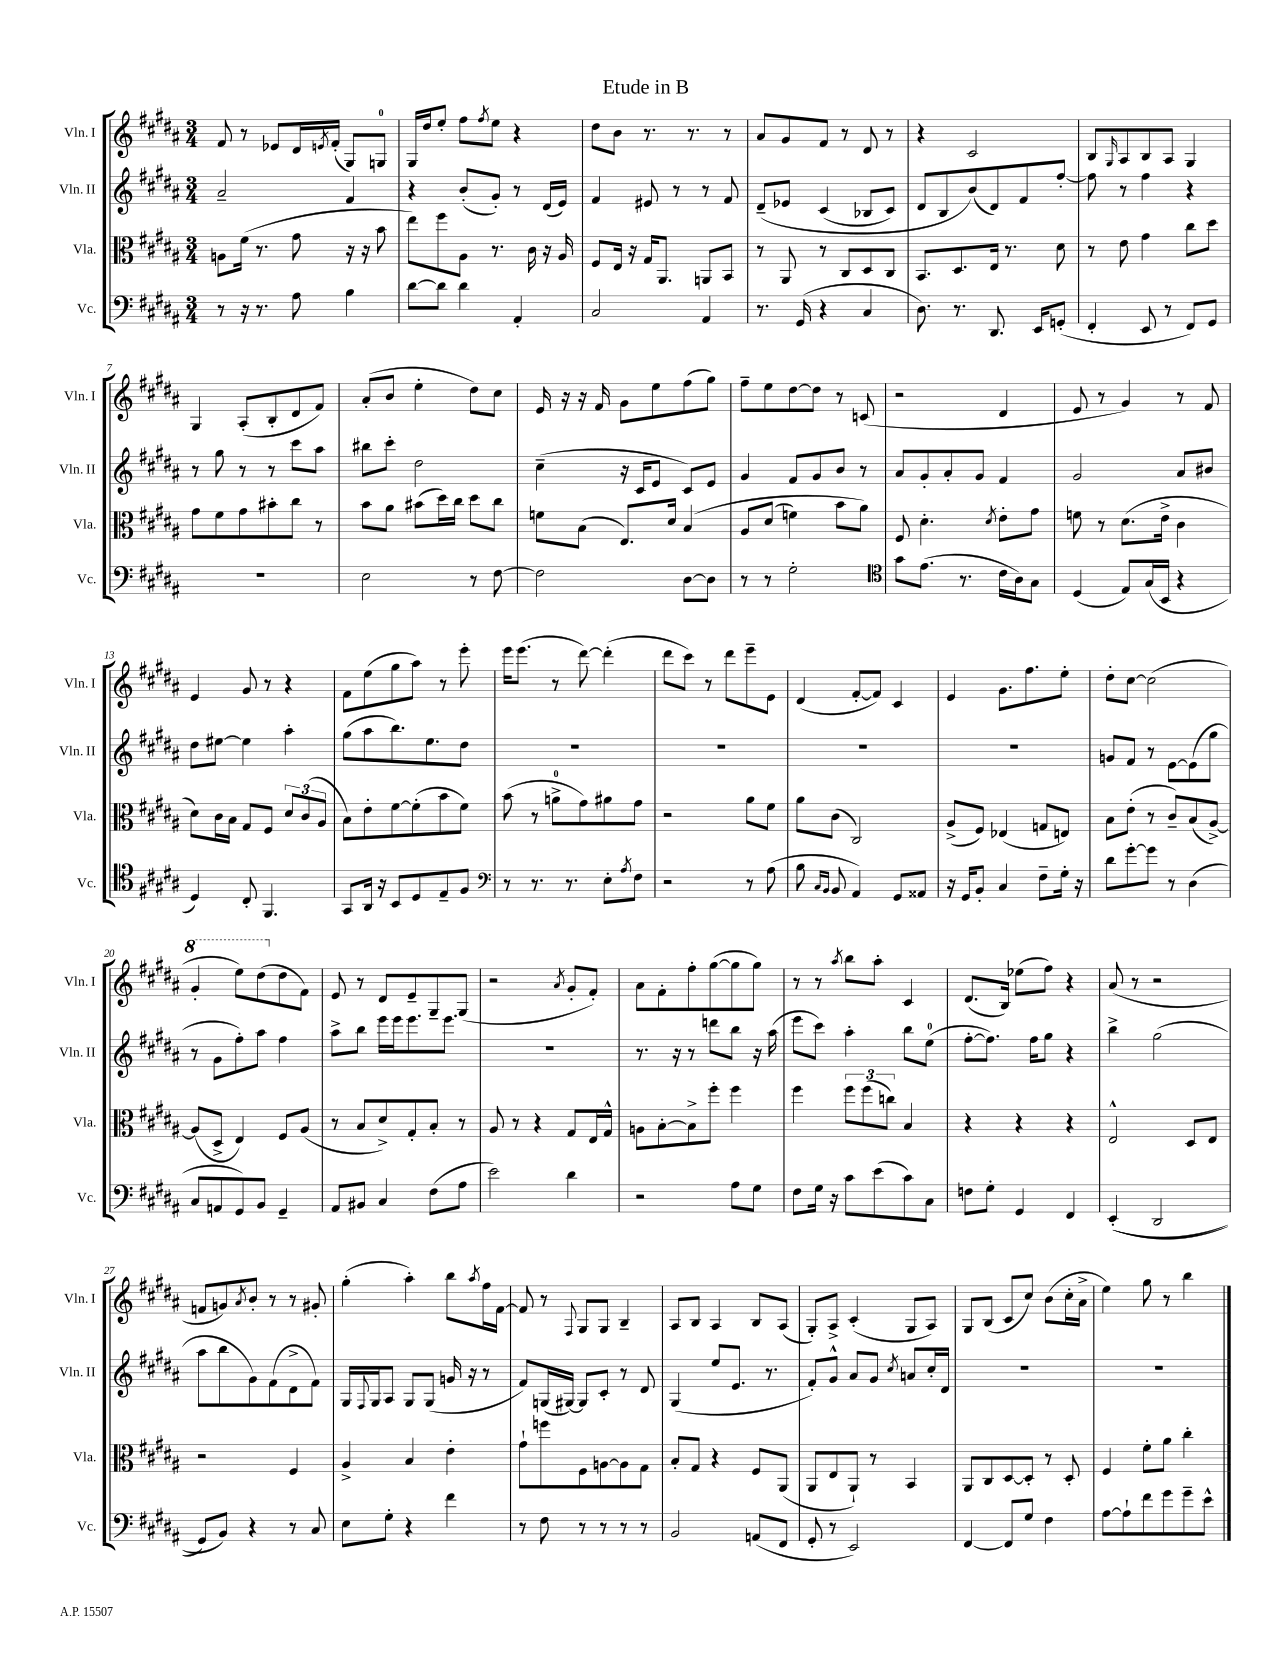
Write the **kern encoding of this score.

**kern	**kern	**kern	**kern
*staff4	*staff3	*staff2	*staff1
*clefF4	*clefC3	*clefG2	*clefG2
*k[f#c#g#d#a#]	*k[f#c#g#d#a#]	*k[f#c#g#d#a#]	*k[f#c#g#d#a#]
*M3/4	*M3/4	*M3/4	*M3/4
8r	8A\L	2a#~/	8f#/
16r	(16f#\Jk	.	8r
8.r	8.r	.	.
.	.	.	8e-/L
8A#\	8g#\	.	16d#/L
.	.	.	8qe/
.	.	.	(16f#'/JJ
4B\	16r	4f#/	8G#/L)
.	16r	.	.
.	8b\	.	8G/J
=	=	=	=
[8d#\L	8ee\L)	4r	16G#/LL
.	.	.	16dd#/J
8d#\]J	8ff#\	.	8ee'/J
4d#\	8A#\J	(8b'/L	8ff#\L
.	.	.	8qff#/
.	8.r	8g#'/J)	8ee\J
4AA#'/	.	8r	4r
.	16c#\	.	.
.	16r	(16d#/LL	.
.	16A#/	16e/JJ)	.
=	=	=	=
2C#/	8F#/L	4f#/	8dd#\L
.	16E/Jk	.	8b\J
.	16r	.	.
.	16G#/LK	8e#/	8.r
.	8.AA#/J	.	.
.	.	8r	.
.	.	.	8.r
4AA#/	8AA/L	8r	.
.	8BB/J	8f#/	8r
=	=	=	=
8.r	8r	&(8d#~/L	8a#/L
.	8AA#/	8e-/J	8g#/
(16GG#/	.	.	.
4r	8r	(4c#/	8f#/J
.	8C#/L	.	8r
4C#/	8D#/	8B-/L	8d#/
.	8C#/J	8c#/J)	8r
=	=	=	=
8.D#\)	8.BB/L	8d#/L	4r
.	.	8B/	.
8.r	8.D#/	.	.
.	.	(8b/&)	2c#/
8.DD#/	16E/Jk	8d#/)	.
.	8.r	.	.
.	.	8f#/	.
16EE/LK	.	.	.
(8GG'/J	8d#\	[8ff#'/J	.
=	=	=	=
4FF#'/	8r	8ff#\]	8B/L
.	.	.	16qqG#/
.	8e\	8r	8A#/
8EE/	4g#\	4ff#\	8B/
8r	.	.	8A#/J
8FF#/L)	8cc#\L	4r	4G#/
8GG#/J	8dd#\J	.	.
=	=	=	=
2.r	8g#\L	8r	4G#/
.	8f#\	8gg#\	.
.	8g#\	8r	(8A#'/L
.	8b#'\	8r	8B'/
.	8cc#\J	8ccc#\L	8d#/
.	8r	8aa#\J	8f#/J)
=	=	=	=
2E\	8b\L	8bb#\L	(8a#'/L
.	8a#\J	8ccc#'\J	8b/J
.	(8b#\L	2dd#\	4ee'\
.	16dd#\L)	.	.
.	16cc#\JJ	.	.
8r	8dd#\L	.	8dd#\L)
[8F#\	8cc#\J	.	8cc#\J
=	=	=	=
2F#\]	8f\L	(4cc#~\	16e/
.	.	.	16r
.	(8B\J	.	16r
.	.	.	16f#/
.	8.E/L)	16r	8g#\L
.	.	16c#/LK	.
.	.	8e/J	8ee\
.	16d#/Jk	.	.
[8D#\L	&(4B/	8c#/L)	(8ff#\
8D#\]J	.	8e/J	8gg#\J)
=	=	=	=
8r	8A#/L	4g#/	8ff#~\L
8r	(8d#/J	.	8ee\
2G#'\	4f\)	8f#/L	[8dd#\
.	.	8g#/	8dd#\]J
.	8b\L	8b/J	8r
.	8a#\J&)	8r	(8c/
=	=	=	=
*clefC4	*	*	*
8g#\L	8F#/	8a#/L	2r
(8.e\J	4.d#'\	8g#'/	.
.	.	8a#'/	.
8.r	.	.	.
.	.	8g#/J	.
.	8qd#/	.	.
16c#\LL	8e'\L	4f#/	4d#/
16A#\J)	.	.	.
8G#\J	8g#\J	.	.
=	=	=	=
(4D#/	8f\	2g#/	8e/
.	8r	.	8r
8E/L)	(8.d#\L	.	4g#/)
(16G#/L	.	.	.
16BB/JJ	16e^\Jk	.	.
4r	4c#\	8a#/L	8r
.	.	8b#/J	8f#/
=	=	=	=
4D#/)	8d#\L)	8dd#\L	4e/
.	16c#\L	[8ee#\J	.
.	16B\JJ	.	.
8C#'/	8G#/L	4ee#\]	8g#/
4.FF#/	8F#/J	.	8r
.	12d#/L	4aa#'\	4r
.	(12c#/	.	.
.	12A#/J	.	.
=	=	=	=
8GG#/L	8B\L)	(8gg#\L	8f#\L
16AA#/Jk	8e'\	8aa#\	(8ee\
16r	.	.	.
8BB/L	[8f#\	8.bb\)	8gg#\
8D#/	(8f#'\]	.	8aa#\J)
.	.	8.ee\	.
8E~/	8b\	.	8r
8F#/J	8f#\J)	8dd#\J	8eee'\
=	=	=	=
*clefF4	*	*	*
8r	(8b\	2.r	16eee\LK
.	.	.	(8.eee\J
8.r	8r	.	.
.	8a^\L	.	8r
8.r	.	.	.
.	8g#\)	.	[8ddd#\)
8E'\L	8a#\	.	(4ddd#'\]
8qA#/	.	.	.
8F#\J	8g#\J	.	.
=	=	=	=
2r	2r	2.r	8ddd#\L
.	.	.	8ccc#\J)
.	.	.	8r
.	.	.	8ddd#\L
8r	8a#\L	.	8eee~\
(8A#\	8f#\J	.	8e\J
=	=	=	=
8B\	8a#\L	2.r	(4d#/
16qqC#/LL	.	.	.
16qqBB/JJ	.	.	.
8BB/	(8c#\J	.	.
4AA#/)	2C#/)	.	[8f#'/L
.	.	.	8f#/]J)
8GG#/L	.	.	4c#/
8AA##/J	.	.	.
=	=	=	=
16r	(8A#^/L	2.r	4e/
16GG#/LK	.	.	.
8BB'/J	8F#/J)	.	.
4C#/	(4E-/	.	8.g#\L
.	.	.	8.ff#\
8F#~\L	8G/L	.	.
16G#'\Jk	8E/J)	.	8ee'\J
16r	.	.	.
=	=	=	=
8d#\L	8B\L	8g/L	8dd#'\L
[8g#'\	(8e'\J	8f#/J	[8cc#\J
8g#\]J	8r	8r	(2cc#\]
8r	8c#~/L)	[8e\L	.
(4D#\	(8B/	(8e\]	.
.	[8A#^/J)	8gg#\J	.
=	=	=	=
8C#/L	(8A#/]L	8r	4gg#'/
8AA/	8D#^/J	8g#\L	.
8GG#/)	4E/)	8ff#'\)	8eee\L)
8BB/J	.	8aa#\J	(8ddd#\
4GG#~/	8F#/L	4ff#\	8dd#\
.	(8A#/J	.	8f#\J)
=	=	=	=
8AA#/L	8r	8aa#^\L	8e/
8BB#/J	8B/L	8bb\J	8r
4C#/	8d#^/)	16eee\LL	8d#/L
.	.	16eee\J	.
.	8G#'/	8.eee\	8e~/
(8F#\L	8B'/J	.	8G#~/
.	.	8.eee\J	.
8A#\J	8r	.	(8G#/J
=	=	=	=
2e\)	8A#/	2.r	2r
.	8r	.	.
.	4r	.	.
.	.	.	8qa#/
4d#\	8G#/L	.	8g#'/L
.	16E/L	.	8f#'/J)
.	16G#^^/JJ	.	.
=	=	=	=
2r	8A\L	8.r	8a#\L
.	[8B'\	.	8f#'\
.	.	16r	.
.	8B^\]	8r	8ff#'\
.	8ff#'\J	8ddd\L	([8gg#\
8A#\L	4ff#\	8bb\J	8gg#\]
8G#\J	.	16r	8gg#\J)
.	.	(16aa#\	.
=	=	=	=
8F#\L	4ff#\	8eee\L	8r
16G#\Jk	.	8ccc#\J)	8r
16r	.	.	.
.	.	.	8qaa#/
8c#\L	12ff#\L	4aa#'\	8bb\L
.	(12ff#\	.	.
(8e\	.	.	8aa#'\J
.	12cc\J)	.	.
8c#\)	4B/	8bb\L	4c#/
8C#\J	.	(8ee\J	.
=	=	=	=
8F\L	4r	[8ff#'\L	(8.d#/L
8G#'\J	.	8.ff#\]J)	.
.	.	.	16B/Jk)
4GG#/	4r	.	(8ee-\L
.	.	16ff#\LK	.
.	.	8gg#\J	8ff#\J)
4FF#/	4r	4r	4r
=	=	=	=
&((4EE'/	2E^^/	4bb^\	(8a#/
.	.	.	8r
2DD#/	.	(2gg#\	2r
.	8D#/L	.	.
.	8E/J	.	.
=	=	=	=
8GG#/L)	2r	8aa#\L	8f/L
8BB/J&)	.	8bb\	8g/)
.	.	.	8qa#/
4r	.	8g#\)	8b'/J
.	.	(8f#\	8r
8r	4F#/	8d#^\	8r
8C#/	.	8f#\J)	8g#'/
=	=	=	=
8E\L	4A#^/	16G#/LL	(4gg#'\
.	.	8qqF#/	.
.	.	16G#/J	.
8G#'\J	.	8A#/J	.
4r	4B/	8G#/L	4aa#'\)
.	.	(8G#/J	.
4f#\	4e'\	16g/	8bb\L
.	.	16r	.
.	.	.	8qaa#/
.	.	8r	16ff#\L
.	.	.	[16f#\JJ
=	=	=	=
8r	8g#`\L	8f#/L)	8f#/]
8F#\	8ff\	(16G/L	8r
.	.	[16G#/JJ)	.
.	.	.	8qqF#/
8r	8F#\	8G#/]L	8G#/L
8r	[8A\	8c#'/J	8G#/J
8r	8A\]	8r	4B~/
8r	8G#\J	8d#/	.
=	=	=	=
2BB/	8B'/L	(4G#/	8A#/L
.	8G#/J	.	8B/J
.	4r	8ee/L	4A#/
.	.	8.e/J	.
(8AA/L	8F#/L	.	8B/L
.	.	8.r	.
8FF#/J	(8AA#/J	.	(8A#/J
=	=	=	=
8GG#'/	8AA#/L	8f#'/L)	8G#'/L)
8r	8E/	8g#^^/J	8A#^/J
2EE/)	8AA#`/J)	8a#/L	(4c#'/
.	8r	8g#/J	.
.	.	8qcc#/	.
.	4BB/	8a/L	8G#/L
.	.	16cc#'/L	8A#/J)
.	.	16d#/JJ	.
=	=	=	=
[4FF#/	8AA#/L	2.r	8G#/L
.	8C#/	.	(8B/J
8FF#/]L	[8D#/	.	8c#/L
8G#/J	8D#'/]J	.	8cc#/J)
4F#\	8r	.	(8b\L
.	8D#'/	.	16cc#'\L
.	.	.	16a#^\JJ
=	=	=	=
[8A#\L	4F#/	2.r	4ee\)
8A#`\]	.	.	.
8f#\	8f#'\L	.	8gg#\
8g#\	8a#\J	.	8r
8g#~\	4cc#'\	.	4bb\
8e^^\J	.	.	.
==	==	==	==
*-	*-	*-	*-
